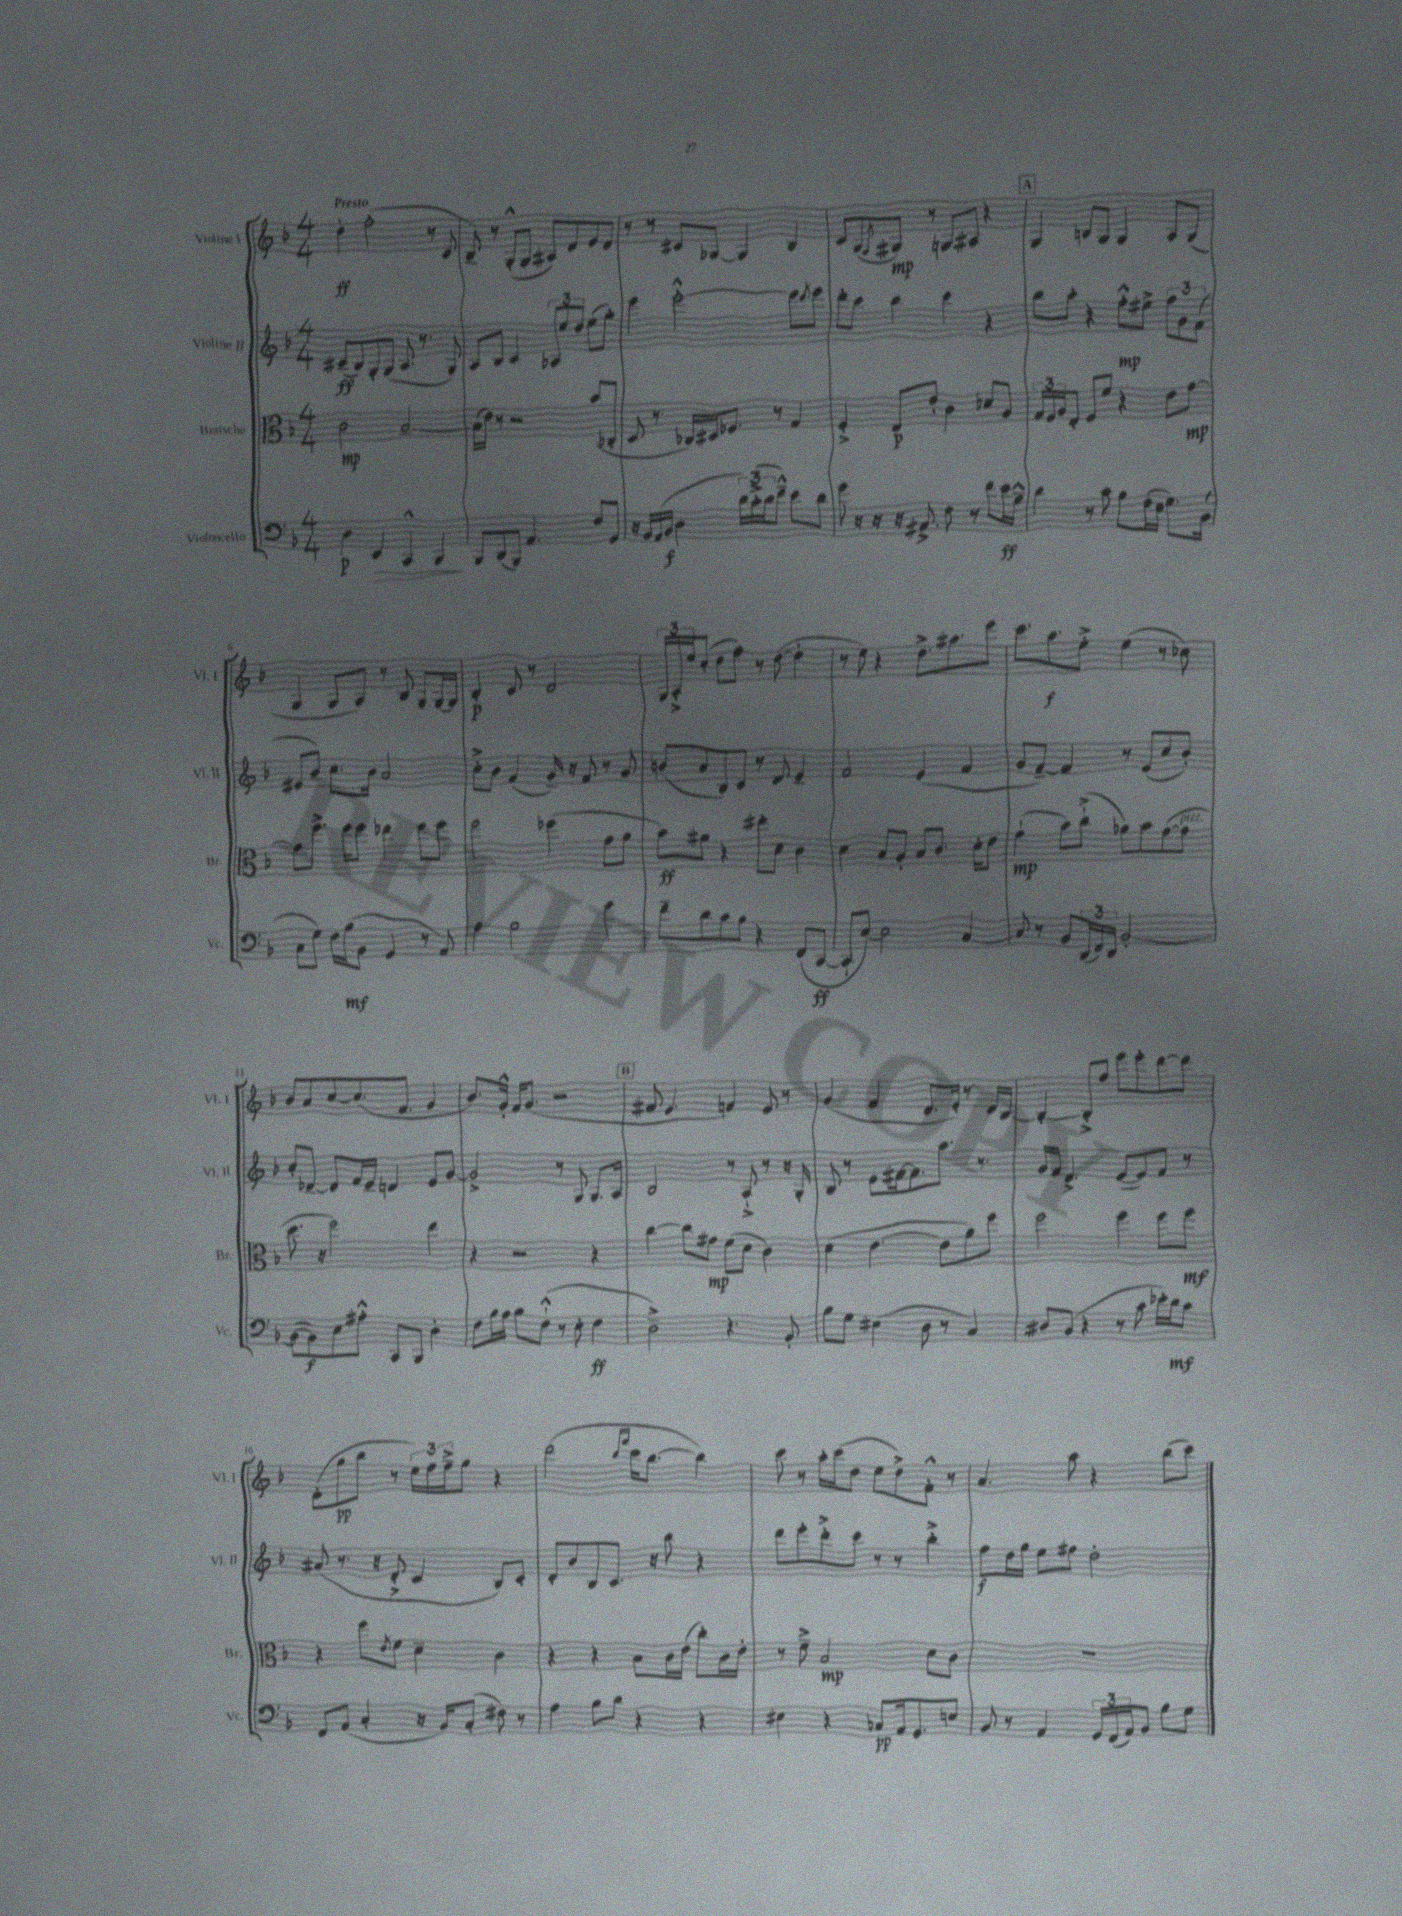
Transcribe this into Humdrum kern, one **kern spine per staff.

**kern	**dynam	**kern	**dynam	**kern	**dynam	**kern	**dynam
*part4	*part4	*part3	*part3	*part2	*part2	*part1	*part1
*staff4	*staff4	*staff3	*staff3	*staff2	*staff2	*staff1	*staff1
*I"Violoncello	*	*I"Bratsche	*	*I"Violine II	*	*I"Violine I	*
*I'Vc.	*	*I'Br.	*	*I'Vl. II	*	*I'Vl. I	*
*clefF4	*	*clefC3	*	*clefG2	*	*clefG2	*
*k[b-]	*	*k[b-]	*	*k[b-]	*	*k[b-]	*
*M4/4	*	*M4/4	*	*M4/4	*	*M4/4	*
=1	=1	=1	=1	=1	=1	=1	=1
!	!	!	!	!	!	!LO:TX:a:B:t=Presto	!
4D\	p	2c\	mp	(8c#X~/L	ff	4dd'\	ff
.	.	.	.	8B-/)	.	.	.
!	!LO:HP:b	!	!	!	!	!	!
4EE/	>	.	.	8G'/	.	(2ff'\	.
.	.	.	.	(8G/J	.	.	.
4CC^^/	.	[2B-~/	.	8.A/	.	.	.
.	.	.	.	8.r	.	.	.
4BBB-/	.	.	.	.	.	8r	.
.	.	.	.	8G/)	.	8c/	.
.	]	.	.	.	.	.	.
=2	=2	=2	=2	=2	=2	=2	=2
8BBB-/L	.	(16B-\LL]	.	8A/L	.	8B-~/)	.
.	.	16e\JJ)	.	.	.	.	.
(8DD/	.	8r	.	8B-/J	.	8r	.
8BBB-/J)	.	2r	.	4c/	.	(8G'^^/L	.
4.AA/	.	.	.	.	.	8G/J	.
.	.	.	.	12A-X/L	.	8A#X/L)	.
.	.	.	.	12ee/	.	.	.
.	.	.	.	.	.	8d/	.
.	.	.	.	12dd/J	.	.	.
8F/L	.	(8b-/L	.	(8ee\L	.	8e/	.
8GG/J	.	8C-X'/J	.	8gg'\J)	.	8d/J	.
=3	=3	=3	=3	=3	=3	=3	=3
16r	.	8D/	.	4eee\	.	8r	.
16BB-/LL	.	.	.	.	.	.	.
(16AA/	.	8.r	.	.	.	8r	.
16BB-/JJ	f	.	.	.	.	.	.
4D\	.	.	.	[2eee'^^\	.	8c#X/L	.
.	.	16C-X/LL)	.	.	.	.	.
.	.	16D#X/J	.	.	.	[8G-X/J	.
.	.	8.F-X/J	.	.	.	.	.
24d\LL)	.	.	.	.	.	4G-/]	.
(24c'^\	.	.	.	.	.	.	.
24d\J	.	.	.	.	.	.	.
8f~^^\J)	.	8r	.	.	.	.	.
8e\L	.	4G/	.	8eee\L]	.	4B-/	.
.	.	.	.	8qddd/	.	.	.
8d\J	.	.	.	8eee\J	.	.	.
=4	=4	=4	=4	=4	=4	=4	=4
8g\	.	4F'^/	.	8ddd'\L	.	8c/L	.
16r	.	.	.	8ccc\J	.	(8G/	.
16r	.	.	.	.	.	.	.
.	.	.	.	.	.	8qF/	.
16r	.	8E/L	p	4bb-\	.	8G#X/J)	mp
8.AA#X^/	.	.	.	.	.	.	.
.	.	8e'/J	.	.	.	8r	.
8F\	.	4c\	.	4ccc\	.	8Gn/L	.
8r	.	.	.	.	.	8A#X/J	.
8f\L	.	8d-X/L	.	4r	.	4r	.
16e\L	ff	8A/J	.	.	.	.	.
16B-~^^\JJ	.	.	.	.	.	.	.
!!LO:REH:place=s1:t=A
=5	=5	=5	=5	=5	=5	=5	=5
4d\	.	24G/LL	.	8bb-\L	.	4G/	.
.	.	24F/	.	.	.	.	.
.	.	24A/J	.	.	.	.	.
.	.	8E'/J	.	8aa'\J	.	.	.
8r	.	8F/L	.	4r	.	8Bn/L	.
8c\	.	8f/J	.	.	.	8G/J	.
8B-\L	.	4r	.	8ff'^^\L	mp	4G/	.
(16F\L	.	.	.	8ee#X^\J	.	.	.
16E\JJ	.	.	.	.	.	.	.
8.G\L)	.	8e\L	.	12ff\L	.	8A/L	.
.	.	.	.	12g\	.	.	.
.	.	[8g\J	mp	.	.	(8G/J	.
.	.	.	.	(12f\J	.	.	.
(16BB-\Jk	.	.	.	.	.	.	.
!!LO:LB:g=z
=6	=6	=6	=6	=6	=6	=6	=6
8C\L	.	8g\L]	.	8e#X/L	.	4G/	.
8G\J)	.	8.ff^\J	.	8b-/J)	.	.	.
16F\LL	.	.	.	8.cc\L	.	8G/L	.
(16B-\J	mf	16ff\KL	.	.	.	.	.
8BB-\J	.	8ff\J	.	.	.	8A/J)	.
.	.	.	.	16b-\Jk	.	.	.
4GG/	.	4ee-X\	.	2a/	.	8r	.
.	.	.	.	.	.	8B-/	.
8r	.	8ff\L	.	.	.	8G/L	.
8AA/)	.	8ff\J	.	.	.	[16G/L	.
.	.	.	.	.	.	16G/JJ]	.
=7	=7	=7	=7	=7	=7	=7	=7
4A\	.	2ff\	.	8cc'^\L	.	4B-'/	p
.	.	.	.	8b-\J	.	.	.
2B-\	.	.	.	(4f/	.	8c/	.
.	.	.	.	.	.	8r	.
.	.	(4ff-X\	.	16g~/)	.	2d/	.
.	.	.	.	16r	.	.	.
.	.	.	.	8f/	.	.	.
4g\	.	8g\L	.	8r	.	.	.
.	.	8a\J	.	8g/	.	.	.
=8	=8	=8	=8	=8	=8	=8	=8
8f~\L	.	8b-\L)	ff	(8bn/L	.	24G/LL	.
.	.	.	.	.	.	24A'^/	.
.	.	.	.	.	.	24ee/J	.
8d\	.	8a#X\J	.	8a/	.	(8cc'/J	.
8c\	.	4r	.	8B-/)	.	8dd\L	.
8B-\J	.	.	.	8c/J	.	8ff\J)	.
4r	.	8ee#X'\L	.	8r	.	8r	.
.	.	8d\J	.	8d/	.	([8dd\	.
(8FF/L	.	4c\	.	4e~/	.	4dd'\]	.
[8CC/J	ff	.	.	.	.	.	.
=9	=9	=9	=9	=9	=9	=9	=9
8CC`/L]	.	4d\	.	2f/	.	8r	.
[8E/J)	.	.	.	.	.	8ee\)	.
2E\]	.	8B-/L	.	.	.	4r	.
.	.	8A'/J	.	.	.	.	.
.	.	8B-/L	.	(4e/	.	8.dd^\L	.
.	.	8.c/J	.	.	.	.	.
.	.	.	.	.	.	8.aa#X\	.
[4C/	.	.	.	4f/	.	.	.
.	.	16d'\KL	.	.	.	.	.
.	.	8e\J	.	.	.	8eee\J	.
=10	=10	=10	=10	=10	=10	=10	=10
8C/]	.	(4g`\	mp	8g/L	.	8.ccc\L	.
8r	.	.	.	[8f~/J)	.	.	.
.	.	.	.	.	.	8.aa\	f
8BB-/L	.	8b-\L)	.	4f/]	.	.	.
(24DD/L	.	(8cc`^\J	.	.	.	8ee'^\J	.
24FF/)	.	.	.	.	.	.	.
24DD/JJ	.	.	.	.	.	.	.
[2BB-'/	.	8a-X\L)	.	8r	.	(4ee\	.
.	.	8b-\	.	(8e/L	.	.	.
.	.	([8g\	.	8cc/	.	8r	.
!	!	!LO:TX:a:i:t=pizz.	!	!	!	!	!
.	.	8g\J]	.	8b-'/J)	.	8cc-X\)	.
!!LO:LB:g=z
=11	=11	=11	=11	=11	=11	=11	=11
(8BB-\L_	.	8.dd\	.	8cc'/L	.	8b-/L	.
8BB-\])	f	.	.	[8d-X~/J	.	8a/	.
.	.	16r	.	.	.	.	.
8E\	.	2ff\)	.	8d-/L]	.	[8cc/	.
8A#X'^^\J	.	.	.	16f/L	.	(8.cc/]	.
.	.	.	.	16e~/JJ	.	.	.
8CC/L	.	.	.	4dn/	.	.	.
.	.	.	.	.	.	8.f/J	.
8BBB-/J	.	.	.	.	.	.	.
4D'\	.	4ee\	.	8e/L	.	4g/	.
.	.	.	.	[8g/J	.	.	.
=12	=12	=12	=12	=12	=12	=12	=12
8F\L	.	4r	.	2g^/]	.	8.b-/L)	.
16B-\L	.	.	.	.	.	.	.
16A\JJ	.	.	.	.	.	16g'^^/Jk	.
8B-\L	.	2r	.	.	.	16f/KL	.
.	.	.	.	.	.	(8.g/J	.
(8F`^^\J	.	.	.	.	.	.	.
8r	.	.	.	8r	.	2r	.
8E'\	.	.	.	8G/	.	.	.
4F\	ff	4r	.	8.G/L	.	.	.
.	.	.	.	16A/Jk	.	.	.
!!LO:REH:place=s1:t=B
=13	=13	=13	=13	=13	=13	=13	=13
2D~^\)	.	[4cc\	.	2B-/	.	8f#X/	.
.	.	.	.	.	.	4.e/	.
.	.	8cc\L]	.	.	.	.	.
.	.	8g#X\J	mp	.	.	.	.
4.r	.	(8f\L	.	8r	.	4fn/)	.
.	.	8d\J	.	8A`^/	.	.	.
.	.	4c\)	.	8r	.	8e/	.
8BB-'/	.	.	.	16r	.	8r	.
.	.	.	.	16G'/	.	.	.
=14	=14	=14	=14	=14	=14	=14	=14
8B-\L	.	(4d\	.	8B-/	.	(4g/	.
8G\J	.	.	.	8r	.	.	.
(4E#X\	.	[4.e\	.	8e\L	.	4f/	.
.	.	.	.	[16f#X\k	.	.	.
.	.	.	.	8.f#\]	.	.	.
8D\	.	.	.	.	.	8.d/L	.
8r	.	8e\L]	.	8.aa\J	.	.	.
.	.	.	.	.	.	16e'/Jk)	.
4C/)	.	8a\)	.	.	.	8r	.
.	.	.	.	8.r	.	.	.
.	.	8ff\J	.	.	.	16d/LL	.
.	.	.	.	.	.	[16B-/JJ	.
=15	=15	=15	=15	=15	=15	=15	=15
8D#X/L	.	2ff\	.	16g/LL	.	4B-'/_	.
.	.	.	.	16f/JJ	.	.	.
(8BB-/J	.	.	.	4.d^/	.	.	.
4r	.	.	.	.	.	8B-'^/L]	.
.	.	.	.	.	.	8ff/J	.
8r	.	4ff\	.	([8e/L	.	8eee\L	.
8c\	.	.	.	8e/])	.	8eee'\	.
16e-X'\LL)	.	8ff\L	.	8f/J	.	[8ddd\	.
16d\J	mf	.	.	.	.	.	.
8c\J	.	8ff\J	mf	8r	.	8ddd\J]	.
!!LO:LB:g=z
=16	=16	=16	=16	=16	=16	=16	=16
8FF/L	.	4r	.	(8a#X/	.	(8d'\L	.
(8AA/J	.	.	.	8.r	.	8gg\	pp
4C'/	.	8ff\L	.	.	.	8bb-\J	.
.	.	.	.	16r	.	.	.
.	.	8qe/	.	.	.	.	.
.	.	8f\J	.	8d'^/	.	8r	.
16r	.	4d~\	.	4c/	.	24ee\LL)	.
.	.	.	.	.	.	24ff\	.
16BB-/KL)	.	.	.	.	.	.	.
.	.	.	.	.	.	24ff~^\J	.
(8C'/J	.	.	.	.	.	8gg\J	.
8F#X\)	.	4c\	.	8B-/L)	.	4r	.
8r	.	.	.	8c'/J	.	.	.
=17	=17	=17	=17	=17	=17	=17	=17
4A\	.	4r	.	8d'/L	.	(2ddd\	.
.	.	.	.	8b-/	.	.	.
8B-\L	.	4r	.	8B-/	.	.	.
8d\J	.	.	.	8.c/J	.	.	.
.	.	.	.	.	.	16qqbb-/LL	.
.	.	.	.	.	.	16qqfff/JJ	.
4r	.	8B-\L	.	.	.	16ccc\KL	.
.	.	.	.	16r	.	[8.bb-\J	.
.	.	16c\L	.	8bb-\	.	.	.
.	.	(16e\JJ	.	.	.	.	.
4r	.	8cc'\L)	.	4r	.	4bb-\])	.
.	.	16c\L	.	.	.	.	.
.	.	16e'\JJ	.	.	.	.	.
=18	=18	=18	=18	=18	=18	=18	=18
4E#X\	.	8r	.	8ddd\L	.	8ccc\	.
.	.	8f~^\	.	8eee'\	.	8r	.
4r	.	2B-/	mp	8ddd'^\	.	16aa'\LL	.
.	.	.	.	.	.	(16ccc\J	.
.	.	.	.	8ccc\J	.	8dd\J	.
8C-X/L	pp	.	.	8r	.	8ee\L	.
16AA/k	.	.	.	8r	.	8dd^\)	.
8.GG/	.	.	.	.	.	.	.
.	.	8d\L	.	4bb-'^\	.	8f'^^\J	.
8En/J	.	8c\J	.	.	.	8r	.
=19	=19	=19	=19	=19	=19	=19	=19
8BB-/	.	1r	.	8ff\L	f	4.a/	.
8r	.	.	.	16dd\L	.	.	.
.	.	.	.	16gg\JJ	.	.	.
4AA/	.	.	.	8ee\L	.	.	.
.	.	.	.	8ff#X\J	.	8aa\	.
24GG/LL	.	.	.	2dd'\	.	4r	.
(24FF/	.	.	.	.	.	.	.
24AA/J)	.	.	.	.	.	.	.
8BB-/J	.	.	.	.	.	.	.
8B-\L	.	.	.	.	.	(8bb-\L	.
8G\J	.	.	.	.	.	8ccc\J)	.
==	==	==	==	==	==	==	==
*-	*-	*-	*-	*-	*-	*-	*-
